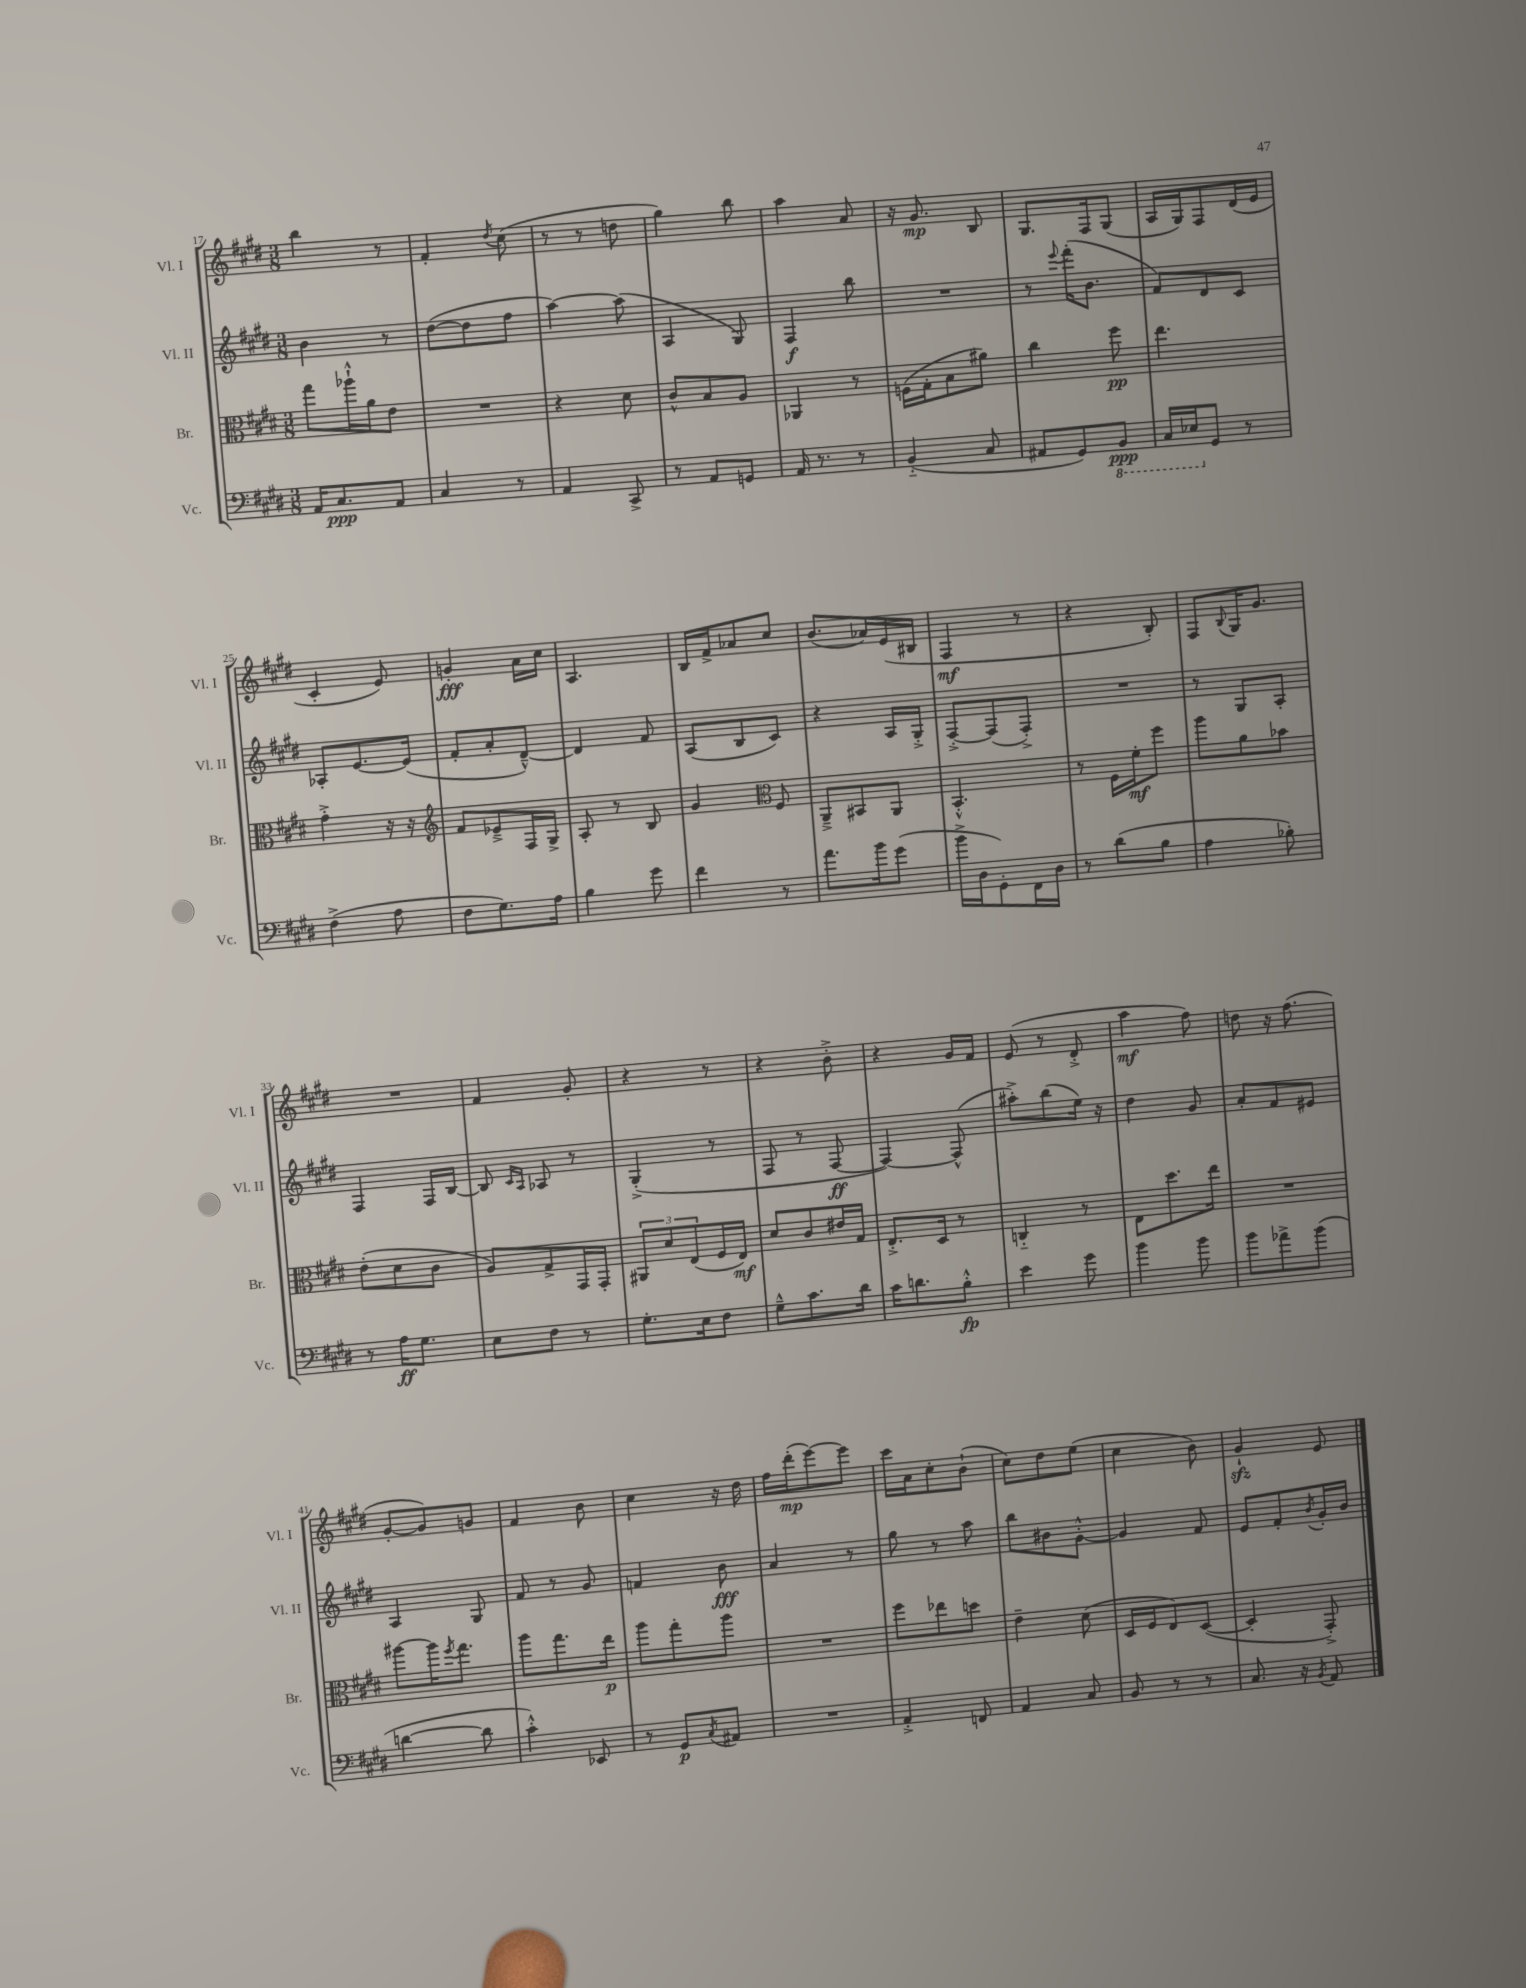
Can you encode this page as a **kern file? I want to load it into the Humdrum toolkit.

**kern	**dynam	**kern	**dynam	**kern	**dynam	**kern	**dynam
*part4	*part4	*part3	*part3	*part2	*part2	*part1	*part1
*staff4	*staff4	*staff3	*staff3	*staff2	*staff2	*staff1	*staff1
*I"Vc.	*	*I"Br.	*	*I"Vl. II	*	*I"Vl. I	*
*I'Vc.	*	*I'Br.	*	*I'Vl. II	*	*I'Vl. I	*
*clefF4	*	*clefC3	*	*clefG2	*	*clefG2	*
*k[f#c#g#d#]	*	*k[f#c#g#d#]	*	*k[f#c#g#d#]	*	*k[f#c#g#d#]	*
*M3/8	*	*M3/8	*	*M3/8	*	*M3/8	*
=17	=17	=17	=17	=17	=17	=17	=17
16AA/KL	.	8gg#\L	.	4b\	.	4bb\	.
8.C#/	ppp	.	.	.	.	.	.
.	.	16aa-X`^^\L	.	.	.	.	.
.	.	16a\J	.	.	.	.	.
8AA/J	.	8e\J	.	8r	.	8r	.
=18	=18	=18	=18	=18	=18	=18	=18
4C#/	.	4.r	.	([8dd#\L	.	4f#'/	.
.	.	.	.	8dd#\]	.	.	.
.	.	.	.	.	.	8qdd#/	.
8r	.	.	.	8ff#\J	.	(8cc#\	.
=19	=19	=19	=19	=19	=19	=19	=19
4AA/	.	4r	.	[4aa\)	.	8r	.
.	.	.	.	.	.	8r	.
8CC#^/	.	8d#\	.	(8aa\]	.	8ddn\	.
=20	=20	=20	=20	=20	=20	=20	=20
8r	.	8c#^^/L	.	4A/	.	4gg#\)	.
8AA/L	.	8B/	.	.	.	.	.
8GGn/J	.	8A/J	.	8G#/)	.	8bb\	.
=21	=21	=21	=21	=21	=21	=21	=21
16AA/	.	4AA-X/	.	4F#/	f	4aa\	.
8.r	.	.	.	.	.	.	.
8r	.	8r	.	8bb\	.	8a/	.
=22	=22	=22	=22	=22	=22	=22	=22
(4BB/	.	(16Fn\LL	.	4.r	.	16r	.
.	.	16G#'\J	.	.	.	8.g#/	mp
.	.	8B\	.	.	.	.	.
8C#/	.	8a#X\J)	.	.	.	8B/	.
=23	=23	=23	=23	=23	=23	=23	=23
8AA#X/L	.	4cc#\	.	8r	.	8.G#/L	.
.	.	.	.	8qqeee/	.	.	.
8GG#/)	.	.	.	(16fff#'\KL	.	.	.
.	.	.	.	8.b\J	.	16F#/k	.
*8ba	*	*	*	*	*	*	*
8BBB/J	ppp	8ff#\	pp	.	.	(8G#/J	.
=24	=24	=24	=24	=24	=24	=24	=24
16CC#/LL	.	4.ee\	.	8f#/L)	.	16A/LL	.
16EE-X/J	.	.	.	.	.	16G#/J)	.
*X8ba	*	*	*	*	*	*	*
8GG#/J	.	.	.	8d#/	.	8F#/	.
8r	.	.	.	8c#/J	.	(16d#/L	.
.	.	.	.	.	.	16e/JJ	.
!!LO:LB:g=z
=25	=25	=25	=25	=25	=25	=25	=25
(4F#^\	.	4g#'^\	.	8A-X'/L	.	4c#'/	.
.	.	.	.	[8.e/	.	.	.
8A\	.	16r	.	.	.	8e/)	.
.	.	16r	.	(16e/Jk]	.	.	.
=26	=26	=26	=26	=26	=26	=26	=26
*	*	*clefG2	*	*	*	*	*
8F#\L	.	8f#/L	.	8f#'/L	.	4gn'/	fff
8.G#\)	.	8e-X~^/	.	8a'/	.	.	.
.	.	16F#/L	.	[8d#~^^/J)	.	16a\LL	.
16A\Jk	.	16G#^/JJ	.	.	.	16cc#\JJ	.
=27	=27	=27	=27	=27	=27	=27	=27
4B\	.	8A'/	.	4d#/]	.	4.A/	.
.	.	8r	.	.	.	.	.
8g#\	.	8B/	.	8f#/	.	.	.
=28	=28	=28	=28	=28	=28	=28	=28
4f#\	.	4g#/	.	(8A/L	.	16B/LL	.
.	.	.	.	.	.	16f#^/J	.
.	.	.	.	8B/	.	8a-X/	.
*	*	*clefC3	*	*	*	*	*
8r	.	8F#/	.	8c#/J)	.	8cc#/J	.
=29	=29	=29	=29	=29	=29	=29	=29
8.a\L	.	8AA~^/L	.	4r	.	(8.b/L	.
.	.	8BB#X/	.	.	.	.	.
16b\k	.	.	.	.	.	16a-X/L)	.
(8g#\J	.	8AA/J	.	16A/LL	.	(16e/	.
.	.	.	.	16G#'^/JJ	.	16B#X/JJ	.
=30	=30	=30	=30	=30	=30	=30	=30
16b^\LL	.	4.BB'^^/	.	[8F#'^/L	.	4F#/	mf
16D#\J	.	.	.	.	.	.	.
8GG#'\)	.	.	.	(8F#/]	.	.	.
16FF#\L	.	.	.	8F#'^/J)	.	8r	.
16D#\JJ	.	.	.	.	.	.	.
=31	=31	=31	=31	=31	=31	=31	=31
8r	.	8r	.	4.r	.	4r	.
(8d#\L	.	16F#\LL	.	.	.	.	.
.	.	16f#'\J	mf	.	.	.	.
8B\J	.	8ff#\J	.	.	.	8B'/)	.
=32	=32	=32	=32	=32	=32	=32	=32
4A\	.	8aa\L	.	8r	.	8F#/L	.
.	.	.	.	.	.	8qqB/	.
.	.	8a\	.	8G#/L	.	16G#/K	.
.	.	.	.	.	.	8.g#/J	.
8B-X'\)	.	8b-X\J	.	8A'/J	.	.	.
!!LO:LB:g=z
=33	=33	=33	=33	=33	=33	=33	=33
8r	.	(8e'\L	.	4F#/	.	4.r	.
16A\KL	ff	8d#\	.	.	.	.	.
8.G#\J	.	.	.	.	.	.	.
.	.	8c#\J	.	16F#/LL	.	.	.
.	.	.	.	[16B/JJ	.	.	.
=34	=34	=34	=34	=34	=34	=34	=34
8E\L	.	8A/L)	.	8B/]	.	4f#/	.
.	.	.	.	16qqc#/LL	.	.	.
.	.	.	.	16qqA/JJ	.	.	.
8F#\J	.	8G#^/	.	8A-X/	.	.	.
8r	.	16GG#/L	.	8r	.	8g#'/	.
.	.	16GG#'/JJ	.	.	.	.	.
=35	=35	=35	=35	=35	=35	=35	=35
8.G#'\L	.	12AA#X/L	.	(4G#'^/	.	4r	.
.	.	12d#/	.	.	.	.	.
.	.	(12E/	.	.	.	.	.
16E\k	.	.	.	.	.	.	.
8F#\J	.	16F#/L	.	8r	.	8r	.
.	.	16E/JJ)	mf	.	.	.	.
=36	=36	=36	=36	=36	=36	=36	=36
8G#~^^\L	.	8d#/L	.	8F#/	.	4r	.
8.c#\	.	8c#/	.	8r	.	.	.
.	.	16e#X/L	.	[8F#/	ff	8b'^\	.
16d#\Jk	.	16G#/JJ	.	.	.	.	.
=37	=37	=37	=37	=37	=37	=37	=37
16c#\KL	.	8.E'^/L	.	4F#/_)	.	4r	.
8.dn\	.	.	.	.	.	.	.
.	.	16D#/Jk	.	.	.	.	.
8B'^^\J	fp	8r	.	(8F#^^/]	.	16g#/LL	.
.	.	.	.	.	.	16f#/JJ	.
=38	=38	=38	=38	=38	=38	=38	=38
4e\	.	4Cn/	.	8aa#X'^\L)	.	(8e/	.
.	.	.	.	(8bb\	.	8r	.
8g#\	.	8r	.	16ee\Jk)	.	8d#'^/	.
.	.	.	.	16r	.	.	.
=39	=39	=39	=39	=39	=39	=39	=39
4b\	.	8E\L	.	4dd#\	.	4aa\	mf
.	.	8.dd#\	.	.	.	.	.
8b\	.	.	.	8g#/	.	8ff#\)	.
.	.	16ee\Jk	.	.	.	.	.
=40	=40	=40	=40	=40	=40	=40	=40
8b\L	.	4.r	.	8a'/L	.	8ddn\	.
8a-X^\	.	.	.	8f#/	.	16r	.
.	.	.	.	.	.	(8.ff#\	.
(8b\J	.	.	.	8e#X/J	.	.	.
!!LO:LB:g=z
=41	=41	=41	=41	=41	=41	=41	=41
[4dn\	.	[8aa#X\L	.	4A/	.	[8g#'/L	.
.	.	16aa#\K]	.	.	.	8g#/])	.
.	.	8qff#/	.	.	.	.	.
.	.	8.gg#\J	.	.	.	.	.
8d\]	.	.	.	8G#/	.	8gn/J	.
=42	=42	=42	=42	=42	=42	=42	=42
4c#'^^\)	.	8aa\L	.	8f#/	.	4f#/	.
.	.	8.gg#\	.	8r	.	.	.
8EE-X/	.	.	.	8g#/	.	8b\	.
.	.	16ee\Jk	p	.	.	.	.
=43	=43	=43	=43	=43	=43	=43	=43
8r	.	8aa\L	.	4fn/	.	4cc#\	.
8GG#/L	p	8gg#'\	.	.	.	.	.
8qC#/	.	.	.	.	.	.	.
8AA#X/J	.	8aa\J	.	8b\	fff	16r	.
.	.	.	.	.	.	16dd#\	.
=44	=44	=44	=44	=44	=44	=44	=44
4.r	.	4.r	.	4a/	.	16ff#\LL	.
.	.	.	.	.	.	(16ddd#'\J	mp
.	.	.	.	.	.	[8eee\)	.
.	.	.	.	8r	.	8eee\J]	.
=45	=45	=45	=45	=45	=45	=45	=45
4AA'^/	.	8ff#\L	.	8gg#\	.	16ccc#\LL	.
.	.	.	.	.	.	16a\J	.
.	.	8ee-X\	.	8r	.	8cc#'\	.
8FFn/	.	8ddn\J	.	8aa\	.	(8b`\J	.
=46	=46	=46	=46	=46	=46	=46	=46
4AA/	.	4e~\	.	8bb\L	.	8cc#\L)	.
.	.	.	.	8b#X\	.	8dd#\	.
8C#/	.	(8d#\	.	[8g#'^^\J	.	(8ee\J	.
=47	=47	=47	=47	=47	=47	=47	=47
8BB/	.	16D#/LL	.	4g#/]	.	4cc#\	.
.	.	16F#/J	.	.	.	.	.
8r	.	8E/)	.	.	.	.	.
8r	.	([8D#/J	.	8f#/	.	8b\)	.
=48	=48	=48	=48	=48	=48	=48	=48
8.C#/	.	4D#'/]	.	8e/L	.	4g#zz`/	.
.	.	.	.	8f#'/	.	.	.
16r	.	.	.	.	.	.	.
8qBB/	.	.	.	8qb/	.	.	.
8AA/	.	8GG#'^/)	.	16g#'/L	.	8e/	.
.	.	.	.	16b/JJ	.	.	.
==	==	==	==	==	==	==	==
*-	*-	*-	*-	*-	*-	*-	*-
